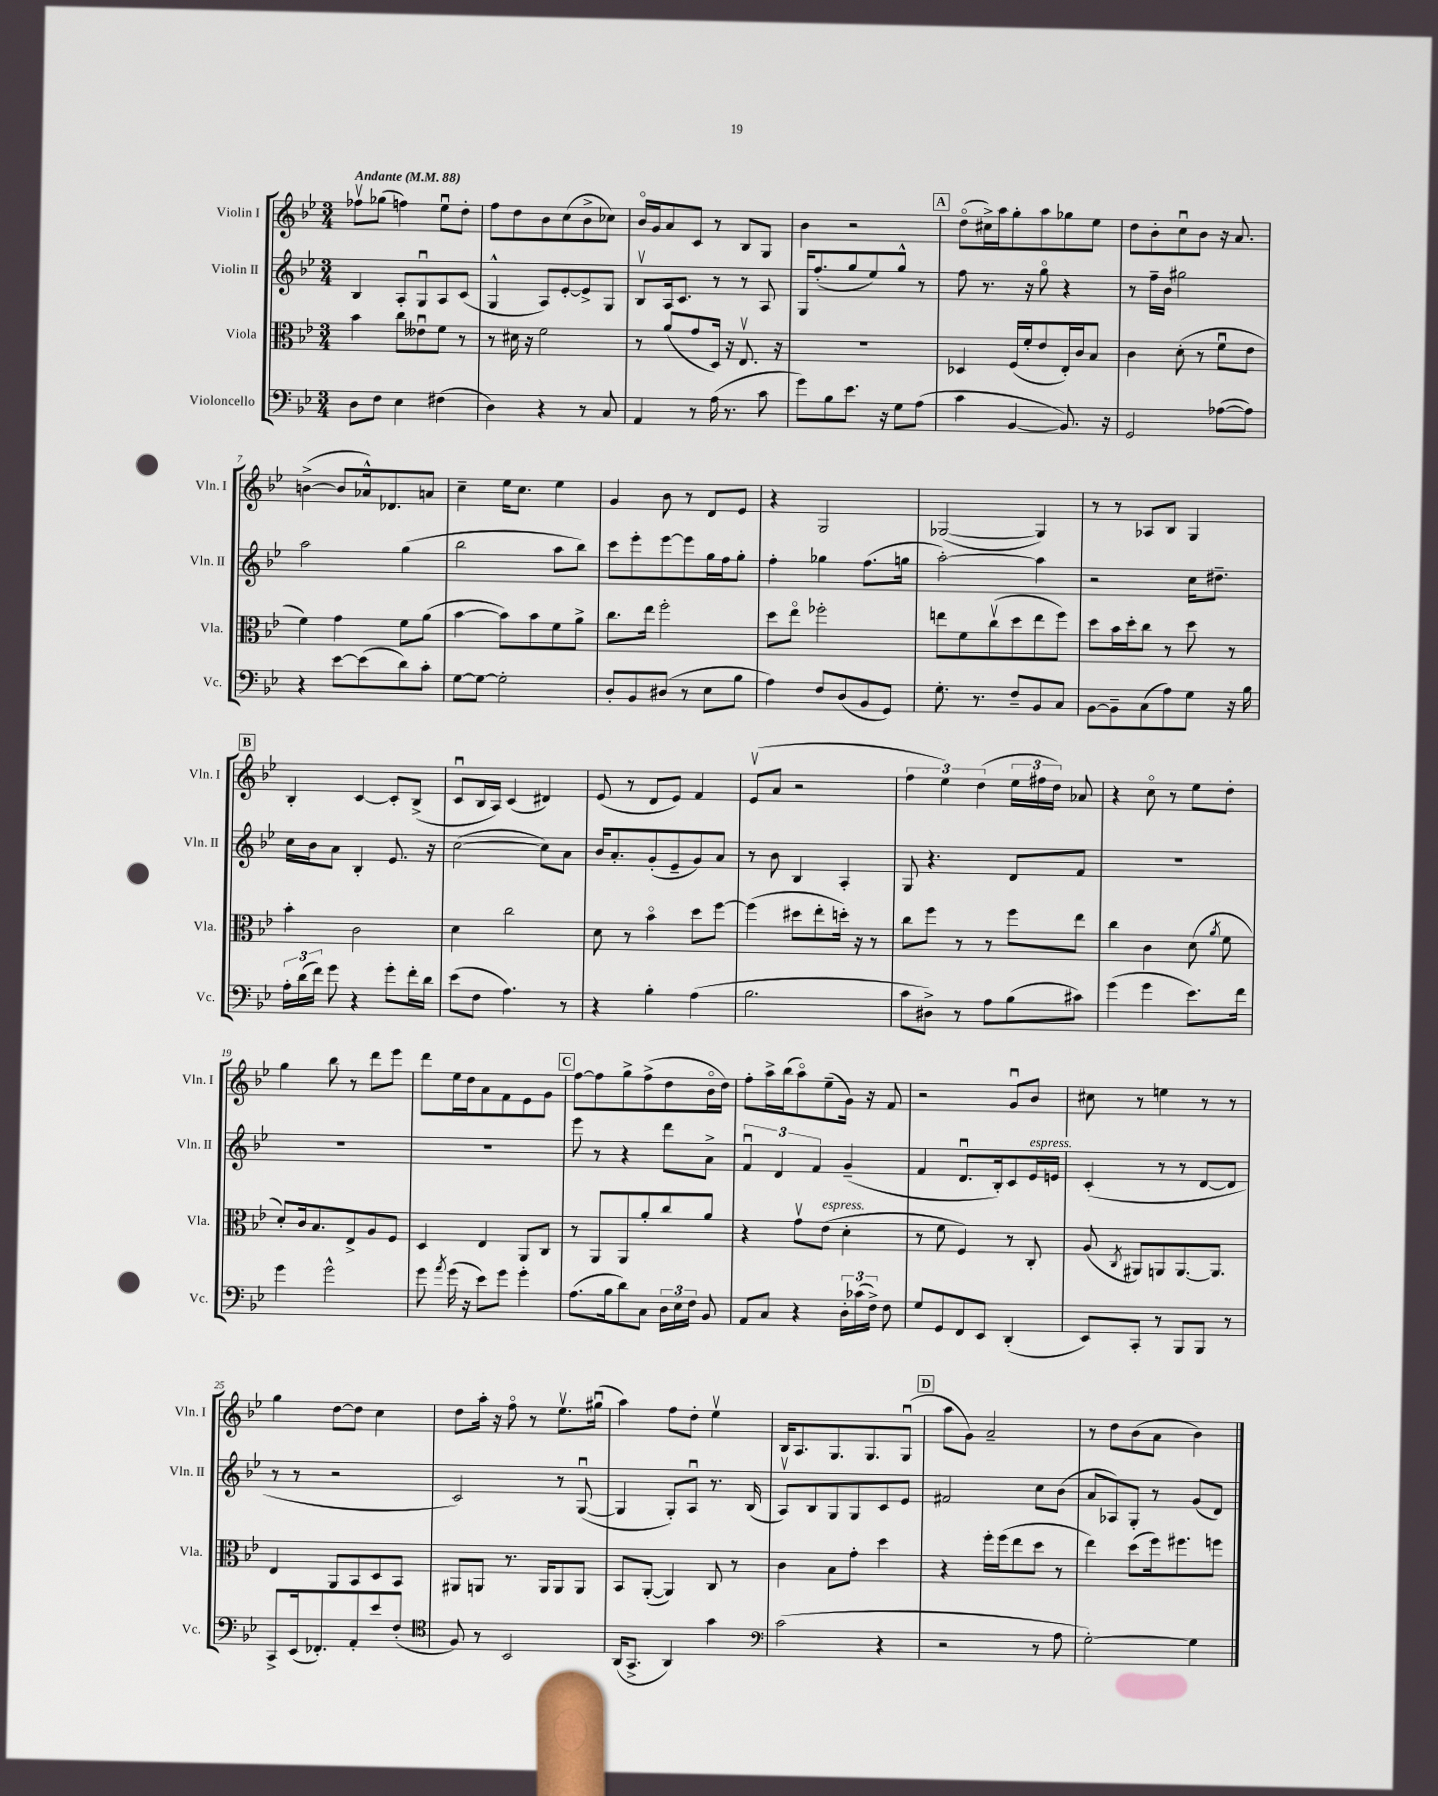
<<
\new StaffGroup <<
\new Staff = "s0" \with { instrumentName = "Violin I" shortInstrumentName = "Vln. I" } {
    \clef treble \key bes \major \numericTimeSignature \time 3/4 \tempo "Andante" 4 = 88
    \autoBeamOff fes''8[\upbow ges''8]( f''4) ees''8[\downbow d''8]-. |
    f''8[ d''8 bes'8 c''8( bes'8-> ces''8]) |
    bes'16[\flageolet g'16 a'8 c'8] r8 bes8[ g8] |
    bes'4 r2 |
    \mark \markup { \box "A" } d''8[\flageolet( cis''16->) a''16 g''8-. a''8 ges''8 ees''8] |
    d''8[ bes'8-. c''8\downbow bes'8] r16 a'8. |
    b'4~->( b'8[ aes'16-^) des'8. a'8] |
    c''4-- ees''16[ c''8.] ees''4 |
    g'4 bes'8 r8 d'8[ ees'8] |
    r4 g2 |
    ges2~( ges4) |
    r8 r8 aes8[ bes8] g4 |
    \mark \markup { \box "B" } bes4-. c'4~ c'8[-. bes8]->( |
    c'8[\downbow bes16 a16]) c'4( dis'4) |
    ees'8( r8 d'8[ ees'8]) f'4 |
    ees'8[\upbow( a'8] r2 |
    \tuplet 3/2 { f''4 ees''4) d''4( } \tuplet 3/2 { ees''16[ fis''16 d''16]) } aes'8 |
    r4 c''8\flageolet r8 ees''8[ d''8]-. |
    g''4 bes''8 r8 d'''8[ ees'''8] |
    d'''8[ ees''16 d''16 a'8 f'8 ees'8 g'8] |
    \mark \markup { \box "C" } f''8[~ f''8 g''8-> f''8->( d''8 bes'16\flageolet d''16]) |
    f''8[-. a''16-> bes''16( a''8\flageolet) ees''8--( g'16]) r16 f'8 |
    r2 g'8[\downbow bes'8] |
    cis''8 r8 e''4 r8 r8 |
    g''4 d''8[~ d''8] c''4 |
    d''8[ a''16]-. r16 f''8\flageolet r8 ees''8.[\upbow gis''16]\downbow( |
    a''4) f''8[ d''8]-. ees''4\upbow |
    bes16[ a8. g8. g8. g8]\downbow( |
    \mark \markup { \box "D" } a''8[ g'8]) a'2-- |
    r8 d''8[ bes'8( a'8] bes'4) \bar "|." |
}
\new Staff = "s1" \with { instrumentName = "Violin II" shortInstrumentName = "Vln. II" } {
    \clef treble \key bes \major \numericTimeSignature \time 3/4
    \autoBeamOff bes4 a8[-. g8\downbow a8 c'8]( |
    g4-^ a8[) ees'8~-. ees'8-> g8] |
    bes8[\upbow a16 c'8.] r8 r8 a8 |
    g16[ f''8.-.( g''8 ees''8) g''8]-^ r8 |
    \mark \markup { \box "A" } f''8 r8. r16 g''8\flageolet r4 |
    r8 f''16[-- bes'16] gis''2 |
    a''2 g''4( |
    bes''2 a''8[ bes''8]) |
    c'''8[ ees'''8-. ees'''8~ ees'''8 g''16 f''16 g''8]-. |
    f''4-. ges''4 f''8.[( g''16] |
    a''2~-.) a''4 |
    r2 c''16[ dis''8.]-- |
    \mark \markup { \box "B" } c''16[ bes'16 a'8] bes4-. ees'8. r16 |
    c''2~( c''8[) a'8] |
    bes'16[ a'8.-. g'8-.( ees'8-- g'8) a'8] |
    r8 bes'8 bes4 a4-. |
    g8 r4. d'8[ f'8] |
    R2. |
    R2. |
    R2. |
    \mark \markup { \box "C" } ees'''8 r8 r4 d'''8[ a'8]-> |
    \tuplet 3/2 { f'4\downbow d'4 f'4 } g'4--( |
    f'4 d'8.[\downbow bes16-.) c'8 ees'16^\markup { \italic "espress." } e'16] |
    c'4-.( r8 r8 d'8[~ d'8] |
    r8 r8 r2 |
    c'2) r8 g8~\downbow( |
    g4 g8[-.) a8]\downbow r8. bes16( |
    a8[\upbow) bes8 g8 g8 c'8 ees'8] |
    \mark \markup { \box "D" } fis'2 c''8[ bes'8]( |
    a'8[ aes8) g8]-. r8 g'8[( d'8]) \bar "|." |
}
\new Staff = "s2" \with { instrumentName = "Viola" shortInstrumentName = "Vla." } {
    \clef alto \key bes \major \numericTimeSignature \time 3/4
    \autoBeamOff bes'4 c''8[ eeses'8\downbow f'8] r8 |
    r8 dis'16 r16 f'2 |
    r8 a'8[( g'8 d16]) r16 ees8.\upbow r16 |
    R2. |
    \mark \markup { \box "A" } des4 f16[( f'16-. ees'8 ees16-.) c'16 bes8] |
    c'4 d'8-.( r8 f'8[\downbow ees'8] |
    f'4) g'4 f'8[ a'8]( |
    bes'4~ bes'8[) bes'8 f'8 a'8]-> |
    c''8.[ ees''16] f''2-. |
    d''8[ ees''8]\flageolet fes''2-. |
    e''8[ f'8 c''8\upbow( d''8 e''8 f''8]) |
    d''8[ bes'16 d''16-. c''8] r8 d''8 r8 |
    \mark \markup { \box "B" } bes'4-. c'2 |
    d'4 c''2 |
    d'8 r8 bes'4\flageolet d''8[ f''8]~ |
    f''4( dis''8[ ees''8-. d''16]-.) r16 r8 |
    c''8[ f''8] r8 r8 f''8[ ees''8] |
    c''4 c'4 d'8( \acciaccatura { a'8 } f'8 |
    d'8[-.) c'16 bes8. ees8-> a8 f8] |
    d4 ees4 a,8[ c8] |
    \mark \markup { \box "C" } r8 a,8[ a,8 a'8-. c''8 a'8] |
    r4 g'8[\upbow ees'8]^\markup { \italic "espress." }( d'4-. |
    r8 f'8 f4) r8 c8-. |
    a8( \acciaccatura { c8 } ais,8[) a,8 a,8.~ a,8.] |
    ees4 a,8[ bes,8 d8 bes,8] |
    ais,8[ a,8] r8. a,16[ a,8 a,8] |
    bes,8[ a,8]~-.( a,4) c8 r8 |
    c'4 bes8[ g'8]-. d''4 |
    \mark \markup { \box "D" } r4 f''16[-. f''16( ees''8 d''8] r8 |
    ees''4) d''8[( f''16) fis''8. f''8] \bar "|." |
}
\new Staff = "s3" \with { instrumentName = "Violoncello" shortInstrumentName = "Vc." } {
    \clef bass \key bes \major \numericTimeSignature \time 3/4
    \autoBeamOff d8[ f8] ees4 fis4( |
    d4) r4 r8 c8 |
    a,4 r8 a16( r8. c'8 |
    g'8[) bes8 ees'8.] r16 g8[ a8]( |
    \mark \markup { \box "A" } c'4 bes,4~ bes,8.) r16 |
    g,2 aes8[~( aes8]) |
    r4 ees'8[~ ees'8( d'8) c'8]-. |
    g8[~ g8]~ g2-. |
    d8[-. bes,8 dis8]( r8 ees8[ bes8] |
    a4) f8[ d8( bes,8 g,8]) |
    g8.-. r8. f8[-- bes,8 c8] |
    bes,8[~ bes,8-- c8( a8) g8] r16 bes16 |
    \mark \markup { \box "B" } \tuplet 3/2 { a16[-. d'16( f'16]) } g'8 r4 g'8[-. f'16-. d'16] |
    ees'8[( f8] a4.) r8 |
    r4 bes4-. a4( |
    bes2. |
    c'8[ dis8]->) r8 a8[ bes8( cis'8]) |
    g'4( g'4 ees'8.[) f'16] |
    g'4 g'2-^ |
    g'8 \acciaccatura { a'8 } g'16( r16 ees'8[) g'8] g'4-. |
    \mark \markup { \box "C" } a8.[( bes16 d'8) c8] \tuplet 3/2 { d16[ ees16 f16] } bes,8 |
    a,8[ c8] r4 \tuplet 3/2 { d16[-. ces'16( f16]->) } f8 |
    g8[ g,8 f,8 ees,8] d,4-.( |
    ees,8[) c,8]-. r8 bes,,8[ bes,,8] r8 |
    c,8[-> ees,16( fes,8.-.) a,8-. ees'8 f8]-.( |
    \clef tenor f8) r8 bes,2 |
    a,16[( g,8.]-> a,4) g'4 |
    \clef bass c'2( r4 |
    \mark \markup { \box "D" } r2 r8 a8 |
    g2~-.) g4 \bar "|." |
}
>>
>>
